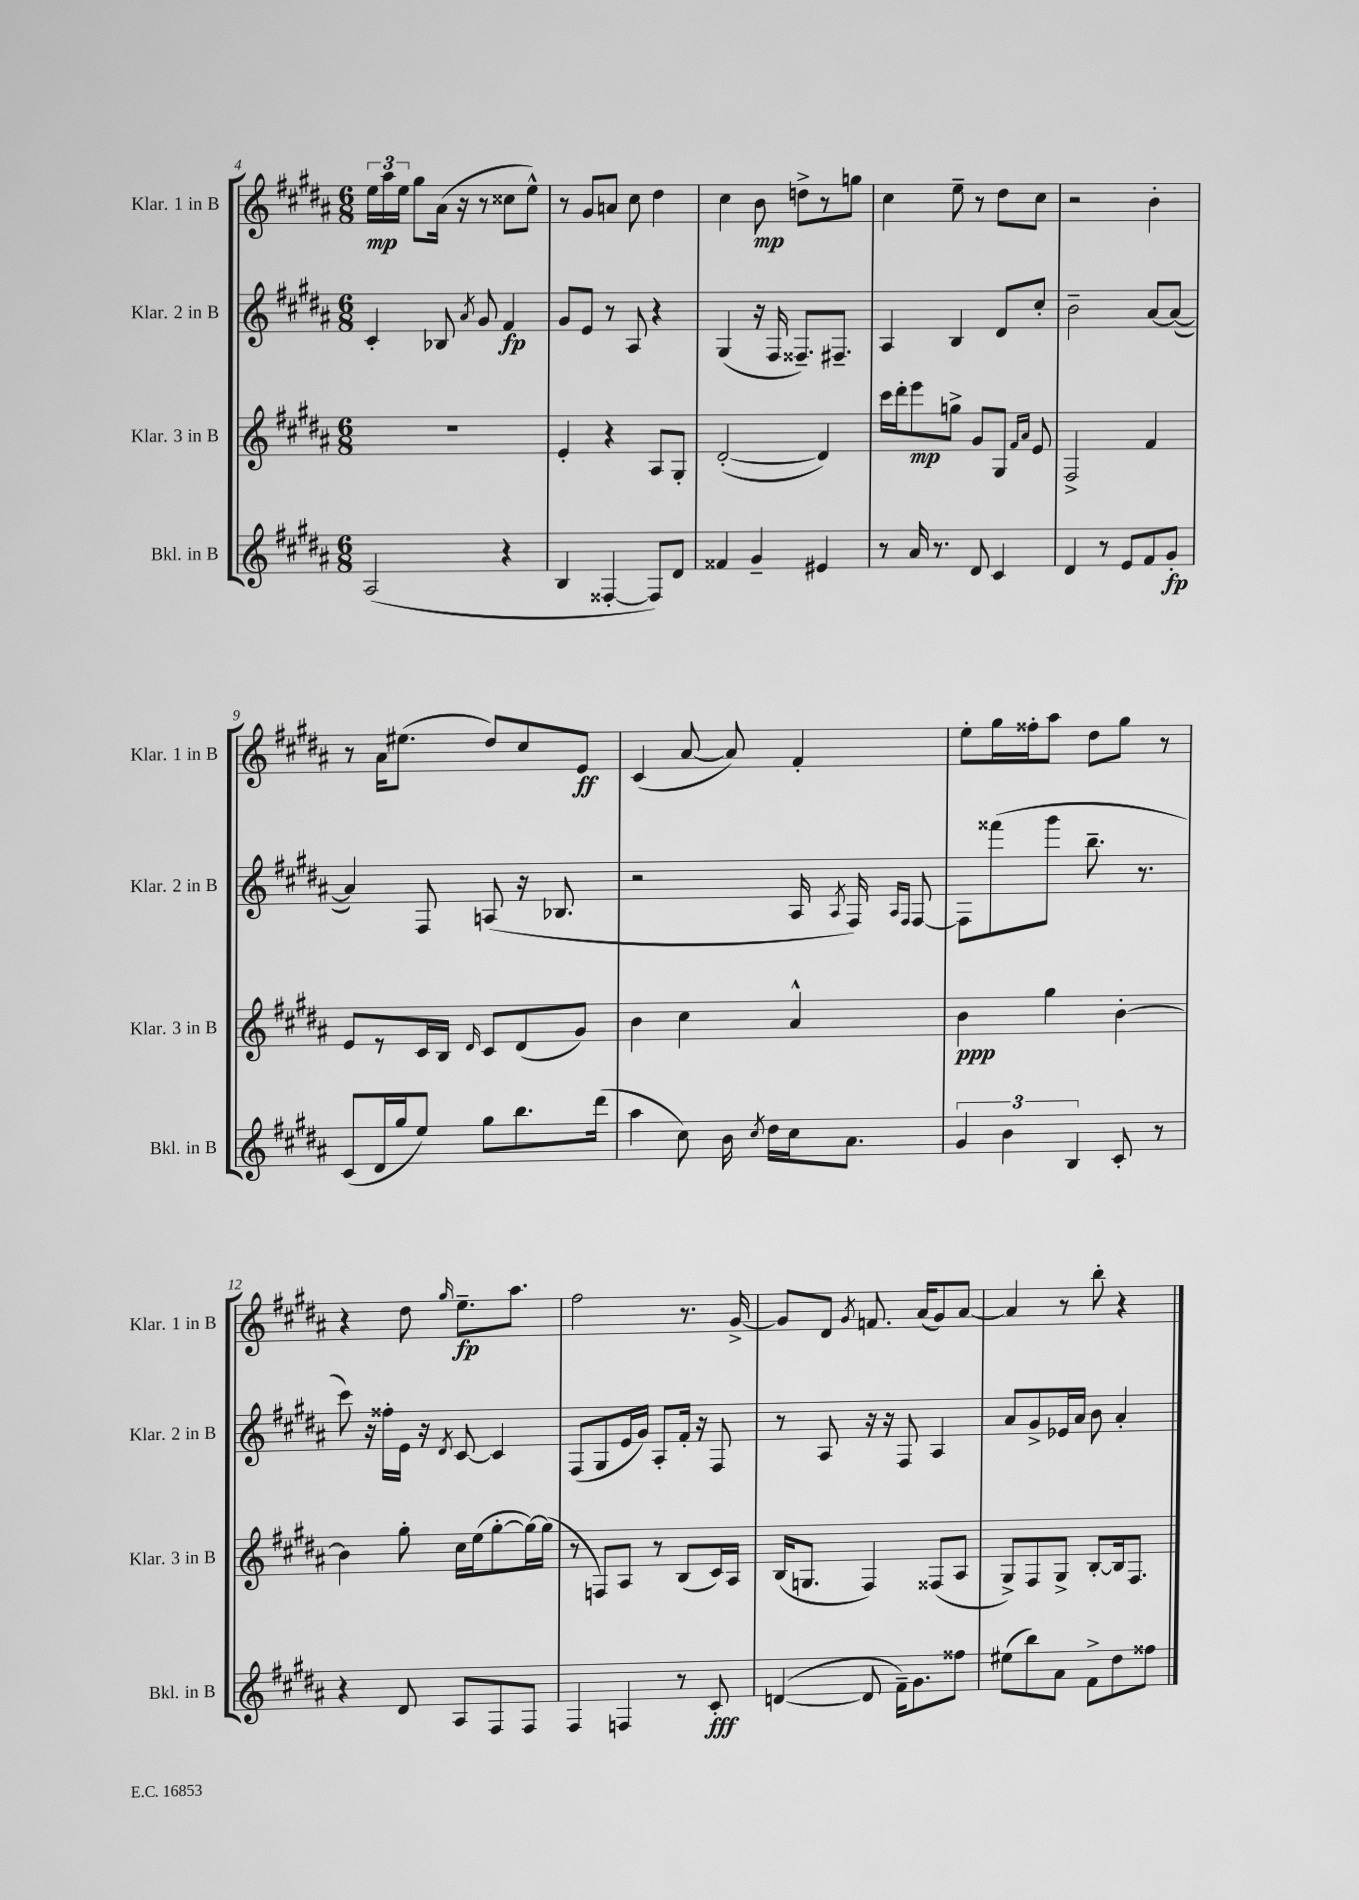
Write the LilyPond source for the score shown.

<<
\new StaffGroup <<
\new Staff = "s0" \with { instrumentName = "Klar. 1 in B" shortInstrumentName = "Klar. 1 in B" } {
    \clef treble \key b \major \numericTimeSignature \time 6/8
    \autoBeamOff \tuplet 3/2 { e''16[\mp ais''16 e''16] } gis''8[ ais'16]( r16 r8 cisis''8[ e''8]-^) |
    r8 gis'8[ a'8] cis''8 dis''4 |
    cis''4 b'8\mp d''8[-> r8 g''8] |
    cis''4 e''8-- r8 dis''8[ cis''8] |
    r2 b'4-. |
    r8 ais'16[ eis''8.]( dis''8[) cis''8 e'8]\ff |
    cis'4( ais'8~ ais'8) fis'4-. |
    e''8[-. gis''16 fisis''16-. ais''8] dis''8[ gis''8] r8 |
    r4 dis''8 \grace { gis''16 } e''8.[--\fp ais''8.] |
    fis''2 r8. gis'16~-> |
    gis'8[ dis'8] \acciaccatura { gis'8 } f'8. ais'16[( gis'8) ais'8]~ |
    ais'4 r8 b''8-. r4 \bar "|." |
}
\new Staff = "s1" \with { instrumentName = "Klar. 2 in B" shortInstrumentName = "Klar. 2 in B" } {
    \clef treble \key b \major \numericTimeSignature \time 6/8
    \autoBeamOff cis'4-. bes8 \acciaccatura { ais'8 } gis'8 fis'4\fp |
    gis'8[ e'8] r8 ais8 r4 |
    gis4( r16 fis16 fisis8.[--) fis8.]-- |
    ais4 b4 dis'8[ cis''8]-. |
    b'2-- ais'8[~ ais'8]~( |
    ais'4) fis8 a8( r16 bes8. |
    r2 ais16 \acciaccatura { ais8 } fis16) \grace { ais16[ fis16] } fis8~ |
    fis8[ fisis'''8( gis'''8] b''8.-- r8. |
    cis'''8) r16 fisis''16[-. e'16] r16 \acciaccatura { dis'8 } cis'8~ cis'4 |
    fis8[( gis8 e'16 gis'16]) ais8[-. fis'16]-. r16 fis8 |
    r8 ais8 r16 r16 fis8 ais4 |
    ais'8[ gis'8-> ees'16 ais'16] b'8 ais'4-. \bar "|." |
}
\new Staff = "s2" \with { instrumentName = "Klar. 3 in B" shortInstrumentName = "Klar. 3 in B" } {
    \clef treble \key b \major \numericTimeSignature \time 6/8
    \autoBeamOff R2. |
    e'4-. r4 ais8[ gis8]-. |
    dis'2~-.( dis'4) |
    cis'''16[ dis'''16-. e'''8\mp g''8]-> gis'8[ gis8] \grace { fis'16[ ais'16] } e'8 |
    fis2-> fis'4 |
    e'8[ r8 cis'16 b16] \grace { dis'16 } cis'8[ dis'8( gis'8]) |
    b'4 cis''4 ais'4-^ |
    b'4\ppp gis''4 b'4~-. |
    b'4 gis''8-. cis''16[ e''16( gis''8~-. gis''16~) gis''16]( |
    r8 f8[) ais8] r8 b8[( cis'16) ais16] |
    b16[( g8.] fis4) fisis8[( ais8] |
    gis8[->) fis8 gis8]-> b8[~-. b16 fis8.] \bar "|." |
}
\new Staff = "s3" \with { instrumentName = "Bkl. in B" shortInstrumentName = "Bkl. in B" } {
    \clef treble \key b \major \numericTimeSignature \time 6/8
    \autoBeamOff ais2( r4 |
    b4 fisis4~-. fisis8[) dis'8] |
    fisis'4 gis'4-- eis'4 |
    r8 ais'16 r8. dis'8 cis'4 |
    dis'4 r8 e'8[ fis'8 gis'8]-.\fp |
    cis'8[( dis'16 gis''16 e''8]) gis''8[ b''8. dis'''16]( |
    ais''4 cis''8) b'16 \acciaccatura { cis''8 } dis''16[ cis''16 ais'8.] |
    \tuplet 3/2 { gis'4 b'4 b4 } cis'8-. r8 |
    r4 dis'8 ais8[ fis8 fis8] |
    fis4 f4 r8 cis'8-.\fff |
    d'4~( d'8 fis'16[--) gis'8. fisis''8] |
    eis''8[( b''8) ais'8] fis'8[-> dis''8 fisis''8] \bar "|." |
}
>>
>>
\layout { \context { \Score currentBarNumber = #4 } }
